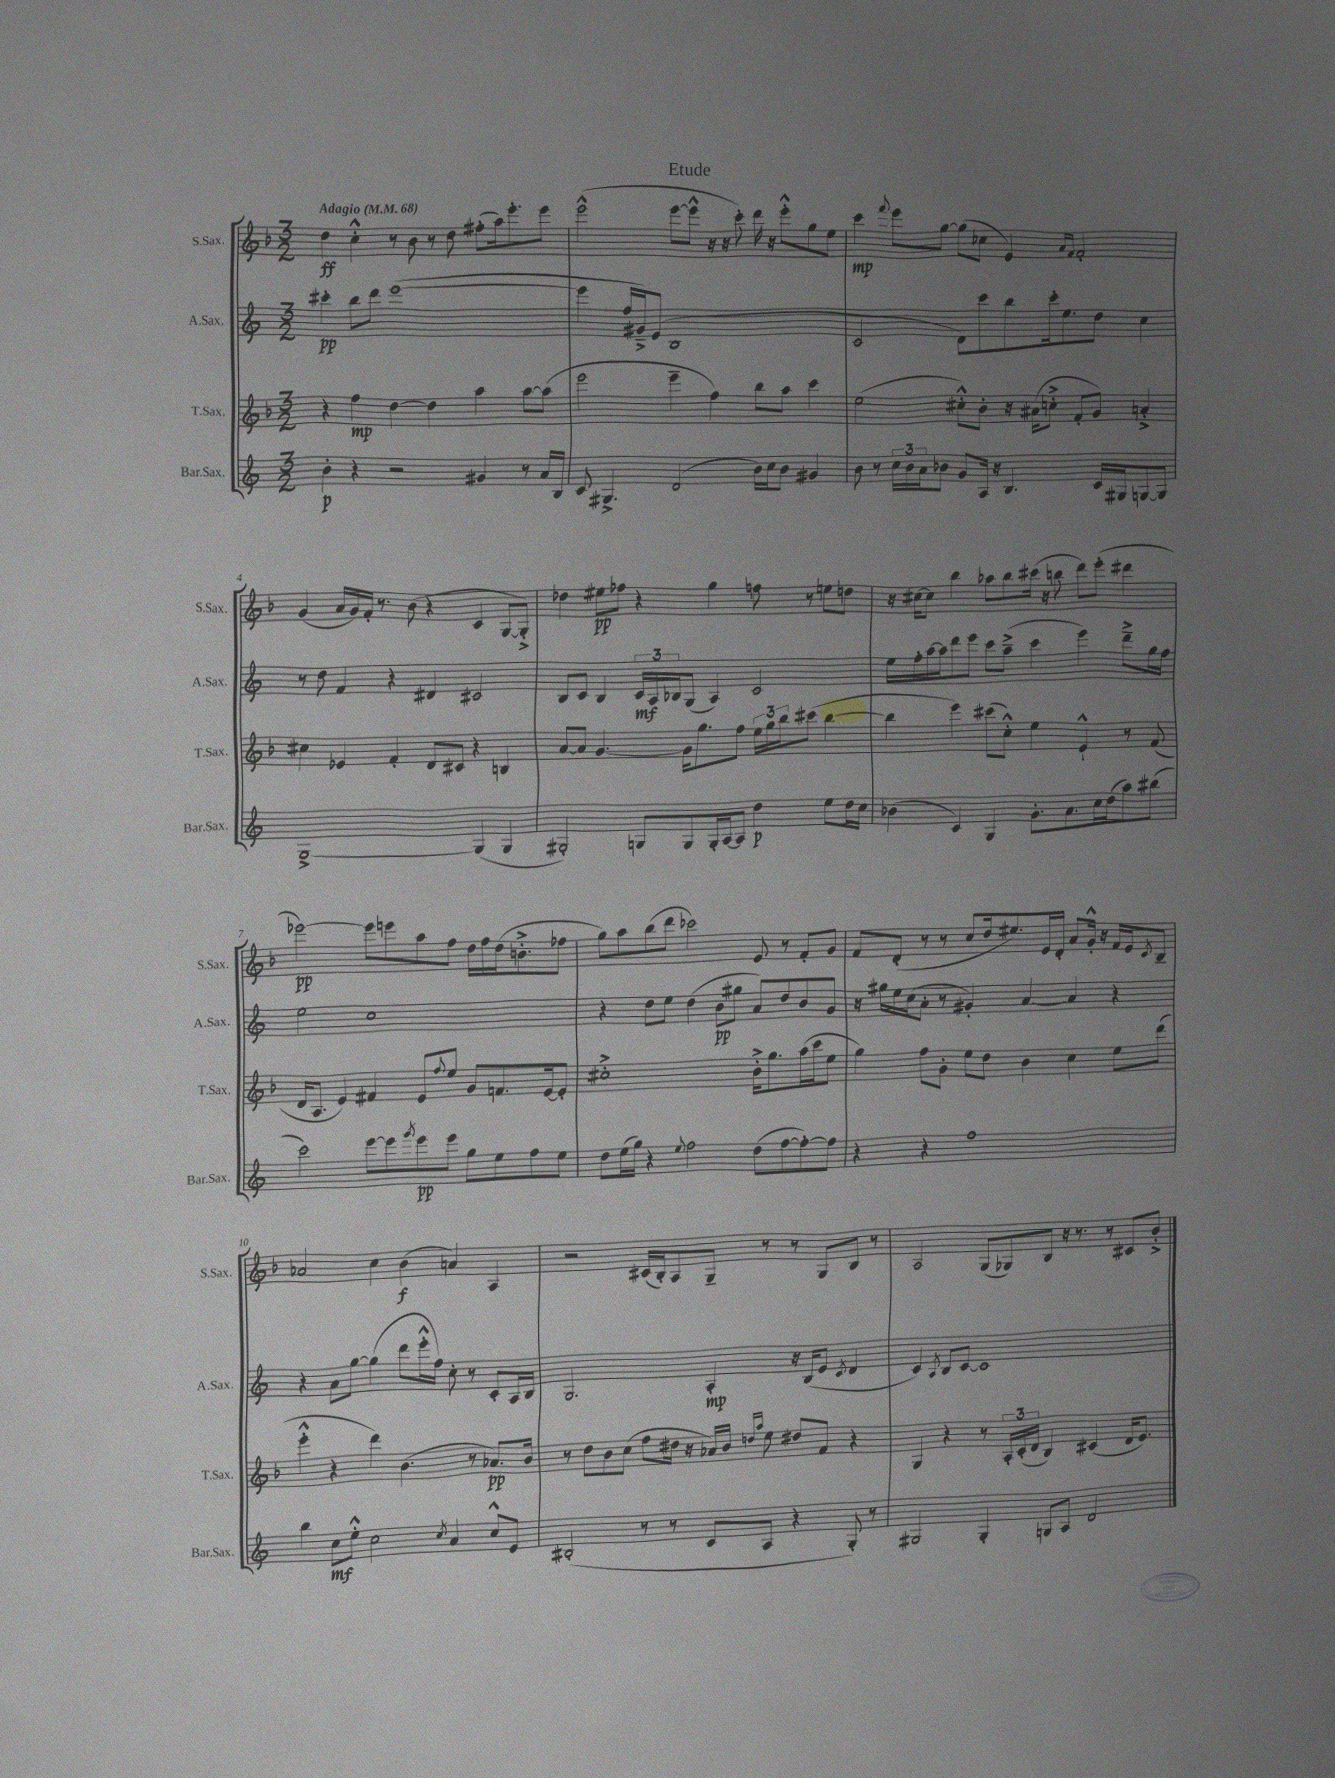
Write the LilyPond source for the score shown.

\header { title = "Etude" }
<<
\new StaffGroup <<
\new Staff = "s0" \with { instrumentName = "S.Sax." shortInstrumentName = "S.Sax." } {
    \clef treble \key f \major \numericTimeSignature \time 3/2 \tempo "Adagio" 4 = 68
    d''4\ff c''4-.-^ r8 bes'8 r8 d''8 fis''8-.( a''16) e'''8.-. e'''8 |
    e'''2-^( e'''8~ e'''8-^ r16 r16 c'''8-.) d'''16 r16 e'''8-.-^ g''8 e''8 |
    c'''4\mp \appoggiatura { f'''8 } e'''8 g''8~ g''8( ces''8 e'4) \grace { a'16 f'16 } f'2-. |
    g'4( a'16 g'16) f'16-. r8. bes'8( r4 c'4 g8~ g8-.->) |
    des''4 eis''8\pp fes''8 r4 g''4 f''8 r8 e''8 d''8 |
    r16 cis''16~ cis''8 bes''4 aes''8 bes''8 cis'''16( r16 b''8 d'''8) e'''8-.( dis'''4 |
    ees'''2~\pp) ees'''8 e'''8 a''8 f''8 d''16 f''16 d''16( b'8.-.-> fes''8 |
    g''8) a''8 bes''8( d'''8 ces'''2) e'8 r8 f'8-. g'8 |
    f'8 d'8-.( r8 r8 c''8 d''16 eis''8.) e'16 d'16-. a'8 g'16-.-^ r16 f'16 e'16 \acciaccatura { c'8 } bes8-- |
    aes'2 c''4 bes'4\f( a'4) a4 |
    r2 cis'16( bes16-.) a8 g8-- r8 r8 g8 bes8 r8 |
    a2 g8( ges8) bes8 r16 r8. r8 cis'8 bes'8-.-> \bar "|." |
}
\new Staff = "s1" \with { instrumentName = "A.Sax." shortInstrumentName = "A.Sax." } {
    \clef treble \key c \major \numericTimeSignature \time 3/2
    cis'''4-.\pp b''8 d'''8 e'''1~( |
    e'''4 f''16 gis'16--->) e'8( b1 |
    c'2 d'8) c'''8 b''8 c'''16-. e''8. d''8 c''4 |
    r8 d''8 f'4 r4 dis'4 cis'2 |
    b8 c'8 b4 \tuplet 3/2 { c'16\mf a16 bes16 } g8( a4) c'2 |
    e''16 f''16-. a''16~ a''16 d'''8 e'''8 c'''8 a''8--->( c'''4 e'''4) d'''8---> g''16 f''16 |
    e''2 c''1 |
    r4 d''8 e''8 d''4( b'8\pp gis''8 a'8) d''8 b'8 g'8 |
    r16 gis''16 e''16 c''16( a'8-. r8 gis'4-.) a'4~ a'4 r4 |
    r4 a'8 g''8~ g''4( d'''8 e'''16-.-^ f''16) c''8-. r8 c'8-. a16 b16 |
    g2. a4-.\mp r16 b16( e'8 \acciaccatura { c'8 } d'4 |
    c'4) \acciaccatura { a8 } b8 c'8~ c'1 \bar "|." |
}
\new Staff = "s2" \with { instrumentName = "T.Sax." shortInstrumentName = "T.Sax." } {
    \clef treble \key f \major \numericTimeSignature \time 3/2
    r4 f''4\mp d''4~ d''4 a''4 a''8~ a''8( |
    e'''2 e'''4-- f''4) bes''8 a''8 c'''4 |
    e''2( cis''8-.-^) bes'8-. r16 ais'16( c''8-.-> f'8-. g'8) a'4-.-> |
    cis''4 ees'4 f'4-. d'8 cis'8 r4 b4 |
    a'8~ a'8 g'4.~ g'16 g''8. f''8 \tuplet 3/2 { e''16 g''16 bes''16 } cis'''8( bes''4~ |
    bes''4 e'''4) cis'''8( c''8-.-^) e''4 e'4-!-^ r8 f'8( |
    d'16 a8. e'4) fis'4 e'8 \appoggiatura { f''8 } e''8 g'8 f'8. e'16~ e'8-. |
    cis''1-.-> bes'16-.-> g''8. a''16( c'''16 e''8 |
    g''4) f''8 g'8-. e''8 d''8 bes'4 c''4 e''8 d'''8( |
    e'''4-.-^ r4 d'''4) bes'4.( r8 aes'8.\pp) bes'16 |
    r8 d''8 bes'8 c''8( f''8 dis''16 r16 aes'16) bes'16 \grace { d''16 a''16 } e''8 dis''8 f'8 r4 |
    g4 r4 r8 \tuplet 3/2 { a16-. c'16-.( d'16 } bes4) cis'4( d'16 e'8.) \bar "|." |
}
\new Staff = "s3" \with { instrumentName = "Bar.Sax." shortInstrumentName = "Bar.Sax." } {
    \clef treble \key c \major \numericTimeSignature \time 3/2
    b'4-.\p r4 r2 gis'4 r8 a'16 b16 |
    c'8 gis4.-> d'2( b'16) c''16 b'8 gis'4 |
    b'8 r8 \tuplet 3/2 { c''16 b'16 a'16 } bes'8 g'8 a16 r16 b4. c'16 gis16 g8~ g8 |
    g1~-> g4( g4 |
    gis2-.) g8 g8 g16-. a16~ a8 d''4\p e''8 d''16 c''16 |
    bes'4( c'4) g4 g'8.-. a'8. c''16 d''16( a''8) bis''8( |
    c'''2) e'''8~ e'''8 \acciaccatura { g'''8 } e'''8\pp e'''8 g''8 e''8 f''8 e''8 |
    d''8 e''16( g''16) r4 \appoggiatura { e''8 } f''2 d''8( f''8~ f''8~-.) f''8 |
    r4 r4 f''1 |
    b''4 c''8\mf e''8-.-^ c''2 \acciaccatura { c''8 } a'4 c''8-^ e'8 |
    bis2-.( r8 r8 c'8 a8 r4 g8-.) r8 |
    gis2 gis4-. g8 a8 d'2 \bar "|." |
}
>>
>>
